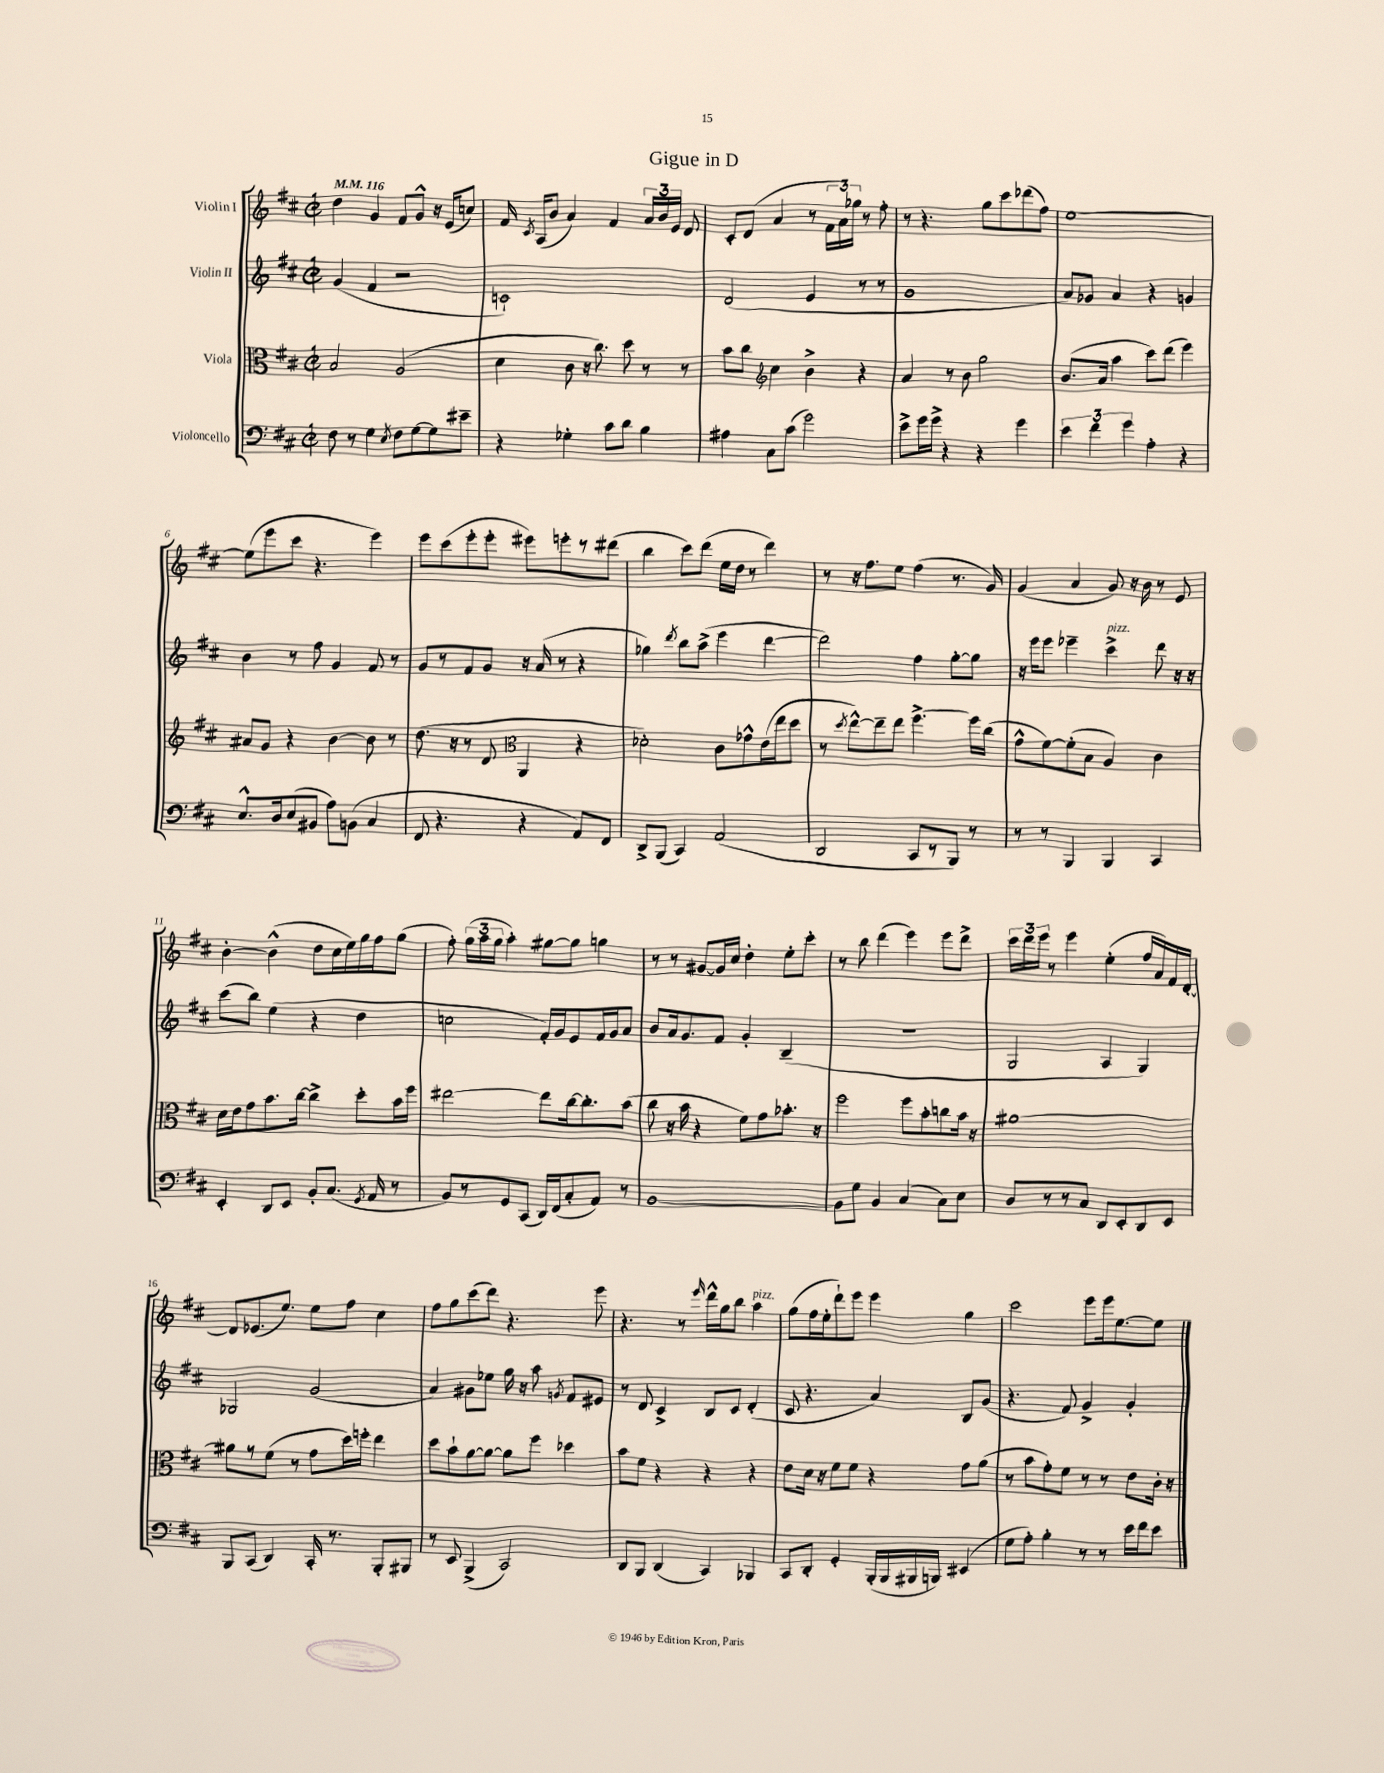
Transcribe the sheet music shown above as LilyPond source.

\header { title = "Gigue in D" }
<<
\new StaffGroup <<
\new Staff = "s0" \with { instrumentName = "Violin I" } {
    \clef treble \key d \major \defaultTimeSignature \time 2/2 \tempo 4 = 116
    \autoBeamOff d''4 g'4 fis'8[ g'8]-^ r16 e'16[( c''8]) |
    fis'16 \acciaccatura { cis'8 } a16[( b'8] a'4) fis'4 \tuplet 3/2 { a'16[ b'16 e'16] } d'8 |
    cis'8[-. d'8]( a'4 r8 \tuplet 3/2 { fis'16[ a'16) ges''16] } r8 fis''8-. |
    r8 r4. g''8[ cis'''8 des'''8( fis''8]) |
    e''1~ |
    e''8[( e'''8 cis'''8] r4. e'''4) |
    e'''8[ cis'''8( e'''8-. e'''8]-. eis'''8[) e'''8-. r8 dis'''8]( |
    b''4 cis'''8[) d'''8]( e''16[ d''16] r8 d'''4) |
    r8 r16 fis''8.[ e''8] fis''4( r8. g'16) |
    g'4( a'4 g'8) r16 b'16 r8 e'8 |
    b'4~-. b'4-^( d''8[ cis''16 e''16) g''16 fis''16 g''8]( |
    fis''8-.) \tuplet 3/2 { g''16[( a''16 g''16] } a''4-.) gis''8[~ gis''8] g''4 |
    r8 r8 gis'8[~ gis'16 cis''16] d''4-. e''8[-. cis'''8]-. |
    r8 b''8 d'''4( e'''4) e'''8[ d'''8]-> |
    \tuplet 3/2 { cis'''16[ d'''16 e'''16] } r8 e'''4 e''4-.( fis''16[ a'16) fis'16 d'16]~-. |
    d'8[ ees'8.( e''8.]) e''8[ fis''8] cis''4 |
    fis''8[ g''8 cis'''8( d'''8]) r4. e'''8 |
    r4. r8 \grace { e'''16 } d'''16[-^ g''16 b''8] a''4^\markup { \italic "pizz." } |
    g''8[( fis''16 e''16-. d'''8-!) e'''8] e'''4 g''4 |
    cis'''2 e'''8[ e'''16 e''8.~ e''8] \bar "|." |
}
\new Staff = "s1" \with { instrumentName = "Violin II" } {
    \clef treble \key d \major \defaultTimeSignature \time 2/2
    \autoBeamOff g'4( fis'4 r2 |
    c'1-!) |
    d'2( e'4 r8 r8 |
    g'1 |
    a'8[) ges'8] a'4 r4 g'4 |
    b'4 r8 fis''8 g'4 fis'8 r8 |
    g'8[ r8 fis'8 g'8] r16 a'16( r8 r4 |
    ges''4) \acciaccatura { d'''8 } b''8[ a''8]->( e'''4 d'''4~ |
    d'''2) fis''4 g''8[~-. g''8] |
    r16 e'''16[ e'''8] ees'''4-- cis'''4->^\markup { \italic "pizz." } d'''8 r16 r16 |
    cis'''8[( b''8]) e''4( r4 d''4 |
    c''2 fis'16[-.) g'16 e'8 fis'16 g'16 a'8] |
    b'8[ a'16 g'8. fis'8] g'4-. b4--( |
    R1 |
    g2 a4 g4) |
    ges2 g'2( |
    a'4) gis'8[ ees''8] g''16 r16 a''8 \acciaccatura { g'8 } fis'8[ eis'8] |
    r8 d'8 cis'4-> b8[ cis'8] d'4-.( |
    cis'8 r4. a'4) b8[ g'8]( |
    r4. fis'8) g'4-> g'4-. \bar "|." |
}
\new Staff = "s2" \with { instrumentName = "Viola" } {
    \clef alto \key d \major \defaultTimeSignature \time 2/2
    \autoBeamOff b2 a2( |
    d'4 cis'8 r16 cis''8.) d''8 r8 r8 |
    b'8[ cis''8] \clef treble cis''4 b'4-> r4 |
    a'4 r8 b'8 g''2 |
    b'8.[( a'16] a''4 cis'''8[) d'''8]( e'''4) |
    ais'8[ g'8] r4 b'4~ b'8 r8 |
    d''8.( r16 r8 d'8 \clef alto a,4 r4 |
    des'2-.) cis'8[ ges'8-^ e'16( e''16 d''8] |
    r8 \acciaccatura { d''8 } e''8[~-^) e''8-- e''8] fis''4.~-> fis''16[ cis''16]( |
    g'8[-^ fis'8~) fis'8-.( b8] a4) cis'4 |
    d'16[ e'16 g'8 b'8. cis''16]~ cis''4-> d''8[-. b'16 fis''16] |
    eis''2~ eis''8[ cis''16~ cis''8.-. b'8]( |
    cis''8 r16 b'16 r4 fis'8[) g'8 bes'8.]-. r16 |
    fis''2 fis''8[ b'8-. c''8 b'16] r16 |
    ais'1~ |
    ais'8[ r8 fis'8]( r8 g'8[ d''16) f''16]-. e''4 |
    d''8[ b'8-! a'8~ a'8]~ a'8[ fis''8] des''4 |
    b'8[ fis'8] r4 r4 r4 |
    e'8[ d'16] r16 fis'8[ fis'8] r4 g'8[ a'8]( |
    r8 b'8[ g'8-.) fis'8] r8 r8 e'8[ cis'16]-. r16 \bar "|." |
}
\new Staff = "s3" \with { instrumentName = "Violoncello" } {
    \clef bass \key d \major \defaultTimeSignature \time 2/2
    \autoBeamOff fis8 r8 g4 \acciaccatura { e8 } fis8[ g8~ g8 eis'8]-- |
    r4 ges4-. cis'8[ d'8] b4 |
    ais4 cis8[ cis'8]( g'2) |
    e'8[-> g'16 g'16]-> r4 r4 g'4 |
    \tuplet 3/2 { e'4 fis'4 g'4 } a4-. r4 |
    e8.[-^ d16 e8( bis,8] a8[) b,8]( cis4 |
    fis,8 r4. r4 a,8[) fis,8] |
    d,8[-> b,,8]( cis,4) a,2( |
    d,2 cis,8[ r8 b,,8]) r8 |
    r8 r8 b,,4 b,,4 cis,4 |
    e,4-. d,8[ e,8] b,8[-. cis8.]( \acciaccatura { g,8 } a,16 r8 |
    b,8[) r8 g,8 cis,8]( d,16[) fis,16( cis8-. a,8]) r8 |
    b,1~ |
    b,8[ g8] b,4 cis4( cis8[) e8] |
    d8[ r8 r8 cis8] d,8[ e,8-. d,8 e,8] |
    b,,8[ cis,8]( d,4) cis,16-. r8. b,,8[-. bis,,8] |
    r8 e,8 b,,4->( cis,2) |
    d,8[ b,,8] d,4( cis,4) bes,,4 |
    cis,8[ d,8]-. g,4-. b,,16[-.( b,,16 bis,,16 b,,16]) eis,4( |
    g8[ a8]-.) b4-. r8 r8 e'16[ fis'16 e'8] \bar "|." |
}
>>
>>
